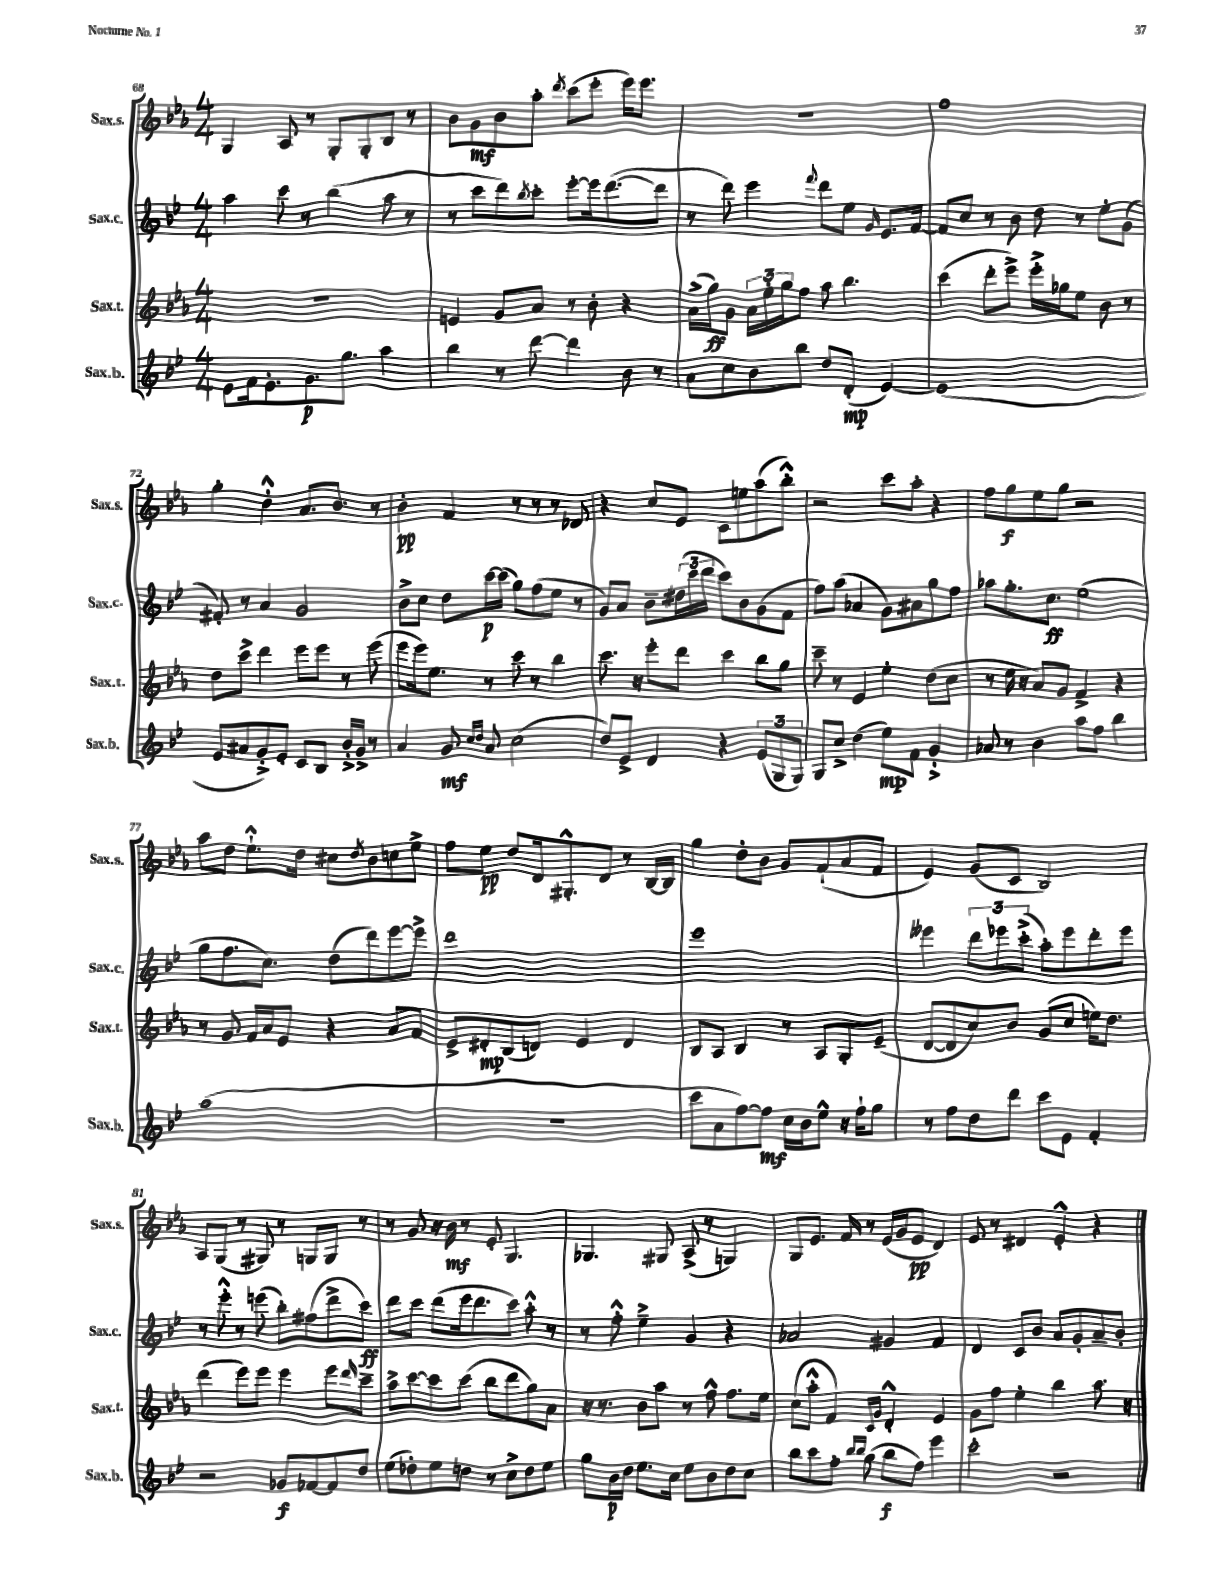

**kern	**kern	**kern	**kern
*staff4	*staff3	*staff2	*staff1
*clefG2	*clefG2	*clefG2	*clefG2
*k[b-e-]	*k[b-e-a-]	*k[b-e-]	*k[b-e-a-]
*M4/4	*M4/4	*M4/4	*M4/4
8e-	1r	4aa	4G
16f	.	.	.
8.e-'	.	.	.
.	.	8ccc	8A-
8.g	.	8r	8r
.	.	(4bb-	8G'
8.gg	.	.	.
.	.	.	8G'
4aa	.	8aa	8B-
.	.	8r	8r
=	=	=	=
4bb-	4e	8r	8b-
.	.	8ccc	8g
8r	8g	8ddd)	8b-
.	.	8qbb-	.
[8ddd	8a-	8ccc'	8aa-'
.	.	.	8qddd
4ddd]	8r	[8eee-'	(8ccc
.	8b-'	16eee-]	8eee-'
.	.	([8.ddd	.
8b-	4r	.	16eee-)
.	.	.	8.eee-
8r	.	8ddd]	.
=	=	=	=
8a	(16a-^	8r	1r
.	16gg)	.	.
8cc	8g	8ddd)	.
8b-	24a-	4eee-	.
.	24ee-'	.	.
.	24gg	.	.
8bb-	8ff	.	.
.	.	8qqfff	.
8dd	8aa-	8ddd	.
(8d'	4.bb-	8ee-	.
.	.	16qqg	.
[4e-)	.	8.e-	.
.	.	[16f	.
=	=	=	=
(1e-]	(4ccc	8f]	1ff
.	.	8cc	.
.	8ddd'	8r	.
.	8eee-^)	8b-	.
.	16eee-'^	8dd	.
.	16gg-	.	.
.	8ee-	8r	.
.	8b-	8ee-'	.
.	8r	(8g	.
=	=	=	=
8e-	8dd	8f#')	4gg'
8a#	8ccc^	8r	.
8g'^)	4ddd	4a	4dd'^^
8e-'	.	.	.
8c	8eee-	2g	8.a-
8B-	8eee-	.	.
.	.	.	8.b-
16b-'^	8r	.	.
16g^	.	.	.
8r	(8eee-	.	8r
=	=	=	=
4a	8eee-	8b-^	4b-'
.	16eee-)	8cc	.
.	8.ee-	.	.
8g	.	8dd	4f
16qqcc	.	.	.
16qqdd	.	.	.
8a	8r	[16ccc	.
.	.	(16ccc]	.
(2cc	8ccc	8gg)	8r
.	8r	(8ff	8r
.	4bb-	8ee-	8r
.	.	8r	8d-
=	=	=	=
8dd)	8.ccc	8g)	4r
8e-^	.	8a	.
.	16r	.	.
4d	8eee-'	8b-~	8cc
.	8ddd	(24dd#	8e-
.	.	24ccc	.
.	.	24ddd	.
4r	4ccc	8ccc)	8c
.	.	8b-	8ee
(12e-	8bb-	(8g	(8aa-
12G	.	.	.
.	8gg	8f	8bb-'^^)
12G)	.	.	.
=	=	=	=
8G	8ccc~	8ff)	2r
8cc^	8r	(8aa	.
(4dd	4e-	4a-	.
8ee-)	4ee-'	8g)	8ccc
8f	.	8a#	8aa-'
4g'^	(8dd	8gg	4r
.	8cc	8ff	.
=	=	=	=
8a-	8r	8aa-	8ff
8r	16ee-	8.gg'	8gg
.	16r	.	.
4b-	8a-)	.	8ee-
.	.	8.cc	.
.	8g	.	8gg
8aa	4f^	(2ee-	2r
8ff	.	.	.
4bb-	4r	.	.
=	=	=	=
(1aa	8r	8gg	8aa-
.	8g	8.ff	8dd
.	16f	.	8.ee-`^^
.	16a-	8.cc)	.
.	8e-	.	.
.	.	.	16dd
.	4r	(8dd	8cc#
.	.	.	8qdd
.	.	8ddd)	8b-
.	8a-	[8eee-	8cc
.	8f	8eee-^]	8ee-^
=	=	=	=
1r	8e-^	1ddd	8ff
.	8d#'	.	8ee-
.	(8B-	.	8dd
.	8d)	.	16d
.	.	.	8.G#'^^
.	4e-	.	.
.	.	.	8d
.	4d	.	8r
.	.	.	[16B-
.	.	.	16B-]
=	=	=	=
8ccc	8B-	1eee-	4gg
8a	8A-	.	.
[8ff)	4B-	.	8dd'
8ff]	.	.	8b-
16cc	8r	.	8g
16b-	.	.	.
8ee-^^	8A-	.	(8f`
16r	8G'	.	8a-
16ff`	.	.	.
8gg	(8e-~	.	8f
=	=	=	=
8r	[8d	4eee--	4e-)
8ff	8d]	.	.
8dd	8cc)	12ddd	(8g
.	.	12eee-	.
8ddd	8b-	.	8c
.	.	(12ccc'^	.
8ccc	(8g	8aa')	2B-)
8e-	8cc	8eee-	.
4f'	16ee)	8ddd'	.
.	8.dd	.	.
.	.	8eee-	.
=	=	=	=
2r	(4ddd	8r	8A-
.	.	8eee-'^^	(8G
.	8eee-)	8r	8r
.	8eee-	(8eee	8G#)
8g-	4eee-	8bb-')	8r
[8f-	.	(8ff#	8G
8f-]	8eee-	8ddd^	8G
.	16qqddd	.	.
8dd	8ccc~	8ccc)	8r
=	=	=	=
(8ee-	8aa-^	8ddd	8r
8dd-')	[8ccc	8ccc	8g
8ee-	8ccc]	(8ddd	16r
.	.	.	16b-
8dd	(8ccc	16eee-	8r
.	.	8.ddd	.
8r	8bb-	.	8e-'
8cc^	8ddd	8ccc)	4.G
8dd	8gg)	8aa'^^	.
8ee-	8a-	8r	.
=	=	=	=
8gg	16r	8r	4.G-
.	8.r	.	.
16b-	.	8ff'^^	.
16dd	.	.	.
8.ee-	8b-	4ee-~^	.
.	8aa-	.	8G#
16cc	.	.	.
8ee-	8r	4g	(8A-^
8b-	8ff^^	.	8r
8dd	8.ff	4r	4G)
8cc	.	.	.
.	16ee-	.	.
=	=	=	=
8bb-	(8cc	2a-	8G
8ccc	8aa-'^^	.	8.e-
8ff'	4f)	.	.
.	.	.	16f
16qqbb-	.	.	.
16qqbb-	.	.	.
(8gg	.	.	8r
.	16qqc	.	.
.	16qqg	.	.
8bb-	4d'^^	4g#	(16e-
.	.	.	16g
8ff)	.	.	8e-
4eee-	4e-	4f	4d)
=	=	=	=
2ccc'	8g	4d	8e-
.	8ff	.	8r
.	4ee-'	8c	4d#
.	.	8b-	.
2r	4bb-	8a	4e-'^^
.	.	8g'	.
.	8.aa-	8a~	4r
.	.	8b-'	.
.	16r	.	.
==	==	==	==
*-	*-	*-	*-
